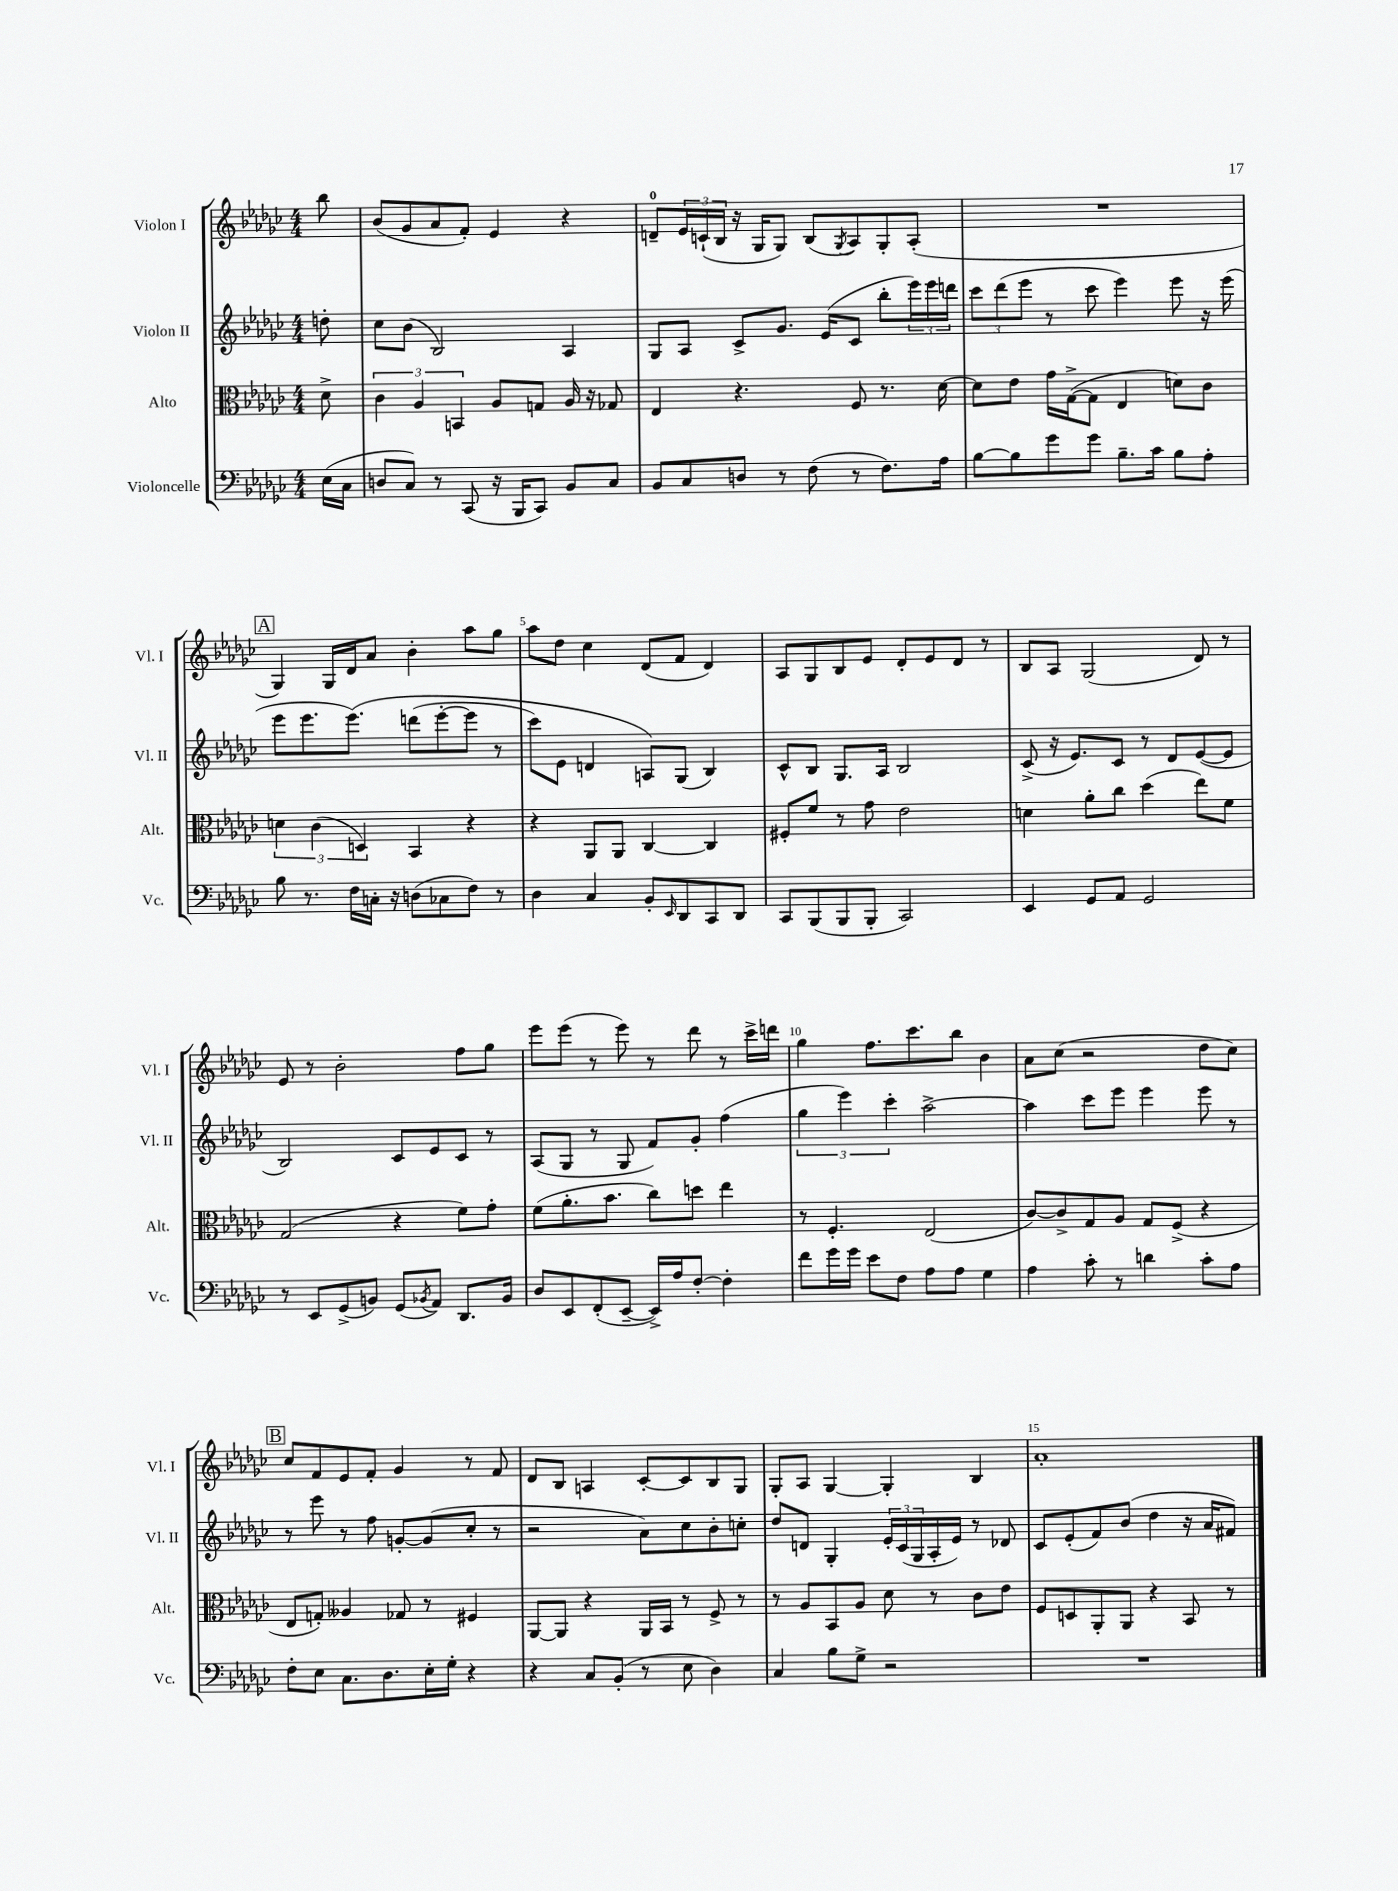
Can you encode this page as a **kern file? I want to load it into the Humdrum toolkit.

**kern	**kern	**kern	**kern
*part4	*part3	*part2	*part1
*staff4	*staff3	*staff2	*staff1
*I"Violoncelle	*I"Alto	*I"Violon II	*I"Violon I
*I'Vc.	*I'Alt.	*I'Vl. II	*I'Vl. I
*clefF4	*clefC3	*clefG2	*clefG2
*k[b-e-a-d-g-c-]	*k[b-e-a-d-g-c-]	*k[b-e-a-d-g-c-]	*k[b-e-a-d-g-c-]
*M4/4	*M4/4	*M4/4	*M4/4
=	=	=	=
(16E-\LL	8d-^\	8ddn'\	8bb-\
16C-\JJ	.	.	.
=1	=1	=1	=1
8Dn/L	6c-\	8cc-\L	(8b-/L
8C-/J)	.	(8b-\J	8g-/
.	6A-/	.	.
8r	.	2B-/)	8a-/
.	6BBn/	.	.
(8CC-/	.	.	8f'/J)
16r	8A-/L	.	4e-/
16BBB-/KL	.	.	.
8CC-/J)	8Gn/J	.	.
8BB-/L	16A-/	4A-/	4r
.	16r	.	.
8C-/J	8G-X/	.	.
=2	=2	=2	=2
8BB-/L	4E-/	8G-/L	8dn~/L
8C-/	.	8A-/J	24e-/L
.	.	.	(24cn`/
.	.	.	24B-/JJ
8Dn/J	4.r	8c-^/L	16r
.	.	.	16G-/KL
8r	.	8.g-/J	8G-/J)
(8F\	.	.	(8B-/L
.	.	(16e-/KL	.
.	.	.	8qG-/
8r	8F/	8c-/J	8A-/)
8.F\L)	8.r	8bb-'\L	8G-'/
.	.	24eee-\L)	(8A-'/J
.	.	24eee-\	.
16A-\Jk	[16d-\	.	.
.	.	24dddn\JJ	.
=3	=3	=3	=3
[8B-\L	8d-\L]	12ccc-\L	1r
.	.	(12ddd-\	.
8B-\]	8e-\J	.	.
.	.	12eee-\J	.
8g-\	16g-\LL	8r	.
.	([16G-^\J	.	.
8g-\J	8G-\J]	8ccc-\	.
8.B-~\L	4E-/	4eee-\)	.
16c-\Jk	.	.	.
8B-\L	8dn\L)	8eee-\	.
8A-'\J	8c-\J	16r	.
.	.	(16eee-\	.
!!LO:LB:g=z
!!LO:REH:place=s1:t=A
=4	=4	=4	=4
8B-\	6dn\	8eee-\L	4G-/)
8.r	.	8.eee-\	.
.	(6c-\	.	.
.	.	.	16G-/LL
16F\LL	.	(8.eee-\J)	16d-/J
.	6Dn/)	.	.
16Cn'\JJ	.	.	8a-/J
16r	.	.	.
(8Dn\L	4BB-/	(8dddn\L	4b-'\
8C-X\	.	[8eee-'\	.
8F\J)	4r	8eee-\J]	8aa-\L
8r	.	8r	8gg-\J
=5	=5	=5	=5
4D-\	4r	8ccc-\L)	8aa-\L
.	.	8e-\J	8dd-\J
4C-/	8AA-/L	4dn/	4cc-\
.	8AA-/J	.	.
8BB-'/L	[4C-/	8An/L)	(8d-/L
16qqEE-/	.	.	.
8DD-/	.	(8G-/J	8f/J
8CC-/	4C-/]	4B-/)	4d-/)
8DD-/J	.	.	.
=6	=6	=6	=6
8CC-/L	8F#X'/L	8c-^^/L	8A-/L
(8BBB-/	8f/J	8B-/J	8G-/
8BBB-/	8r	8.G-/L	8B-/
8BBB-'/J	8g-\	.	8e-/J
.	.	16A-/Jk	.
2CC-/)	2e-\	2B-/	8d-'/L
.	.	.	8e-/
.	.	.	8d-/J
.	.	.	8r
=7	=7	=7	=7
4EE-/	4dn\	(8c-^/	8B-/L
.	.	16r	8A-/J
.	.	8.e-/L)	.
8GG-/L	8a-'\L	.	(2G-/
8AA-/J	8cc-\J	8c-/J	.
2GG-/	(4dd-\	8r	.
.	.	8d-/L	.
.	8ee-\L)	([8e-/	8d-/)
.	8f\J	8e-/J]	8r
!!LO:LB:g=z
=8	=8	=8	=8
8r	(2G-/	2B-/)	8e-/
8EE-/L	.	.	8r
(8GG-^/	.	.	2b-'\
8BBn/J)	.	.	.
(8GG-/L	4r	8c-/L	.
8qBB-X/	.	.	.
8AA-/J)	.	8e-/	.
8.DD-/L	8f\L)	8c-/J	8ff\L
.	8g-'\J	8r	8gg-\J
16BB-/Jk	.	.	.
=9	=9	=9	=9
8D-/L	(8f\L	(8A-/L	8eee-\L
8EE-/	8.a-'\	8G-/J	(8eee-\J
(8FF'/	.	8r	8r
.	8.b-\J	.	.
[8EE-~/J	.	8G-/	8eee-\)
16EE-^/LL])	8cc-\L)	8f/L)	8r
16A-/J	.	.	.
[8F'/J	8ddn\J	8g-'/J	8ddd-\
4F'\]	4ee-\	(4ff\	8r
.	.	.	16ccc-^\LL
.	.	.	16dddn\JJ
=10	=10	=10	=10
8f\L	8r	6gg-\	4gg-\
16g-\L	4.F'/	.	.
.	.	6eee-\)	.
16g-\JJ	.	.	.
8e-\L	.	.	8.ff\L
.	.	6ccc-'\	.
8F\J	.	.	.
.	.	.	8.ccc-\
8A-\L	(2E-/	[2aa-^\	.
8A-\J	.	.	8bb-\J
4G-\	.	.	4b-\
=11	=11	=11	=11
4A-\	[8c-/L)	4aa-\]	8a-\L
.	8c-^/]	.	(8cc-\J
8c-'\	8G-/	8ccc-\L	2r
8r	8A-/J	8eee-\J	.
4dn\	8G-/L	4eee-\	.
.	(8F^/J	.	.
8c-'\L	4r	8eee-\	8dd-\L
8A-\J	.	8r	8cc-\J)
!!LO:LB:g=z
!!LO:REH:place=s1:t=B
=12	=12	=12	=12
8F'\L	8E-/L	8r	8cc-/L
8E-\J	8Gn'/J)	8eee-\	8f/
8.C-\L	4A--X/	8r	8e-/
.	.	8ff\	8f'/J
8.D-\	.	.	.
.	8G-X/	[8gn'/L	4g-/
16E-'\L	8r	(8g/]	.
16G-'\JJ	.	.	.
4r	4F#X/	8cc-'/J	8r
.	.	8r	8f/
=13	=13	=13	=13
4r	[8AA-/L	2r	8d-/L
.	8AA-/J]	.	8B-/J
8C-/L	4r	.	4An/
(8BB-'/J	.	.	.
8r	16AA-/LL	8a-\L)	[8c-'/L
.	16BB-/JJ	.	.
8E-\	8r	8cc-\	8c-/]
4D-\)	8F^/	8b-'\	8B-/
.	8r	8ccn'\J	8G-/J
=14	=14	=14	=14
4C-/	8r	8dd-/L	8G-'/L
.	8A-/L	8dn/J	8A-/J
8B-\L	8BB-/	4G-'/	[4G-/
8G-^\J	8A-/J	.	.
2r	8d-\	24e-'/LL	4G-'/]
.	.	(24c-/	.
.	.	24G-/	.
.	8r	16A-'/	.
.	.	16e-/JJ)	.
.	8c-\L	8r	4B-/
.	8e-\J	8d-X/	.
=15	=15	=15	=15
1r	8F/L	8c-/L	1a-'
.	8Dn/	(8e-'/	.
.	8AA-'/	8f/)	.
.	8AA-/J	(8b-/J	.
.	4r	4dd-\	.
.	8BB-/	16r	.
.	.	16a-/KL	.
.	8r	8f#X/J)	.
==	==	==	==
*-	*-	*-	*-
